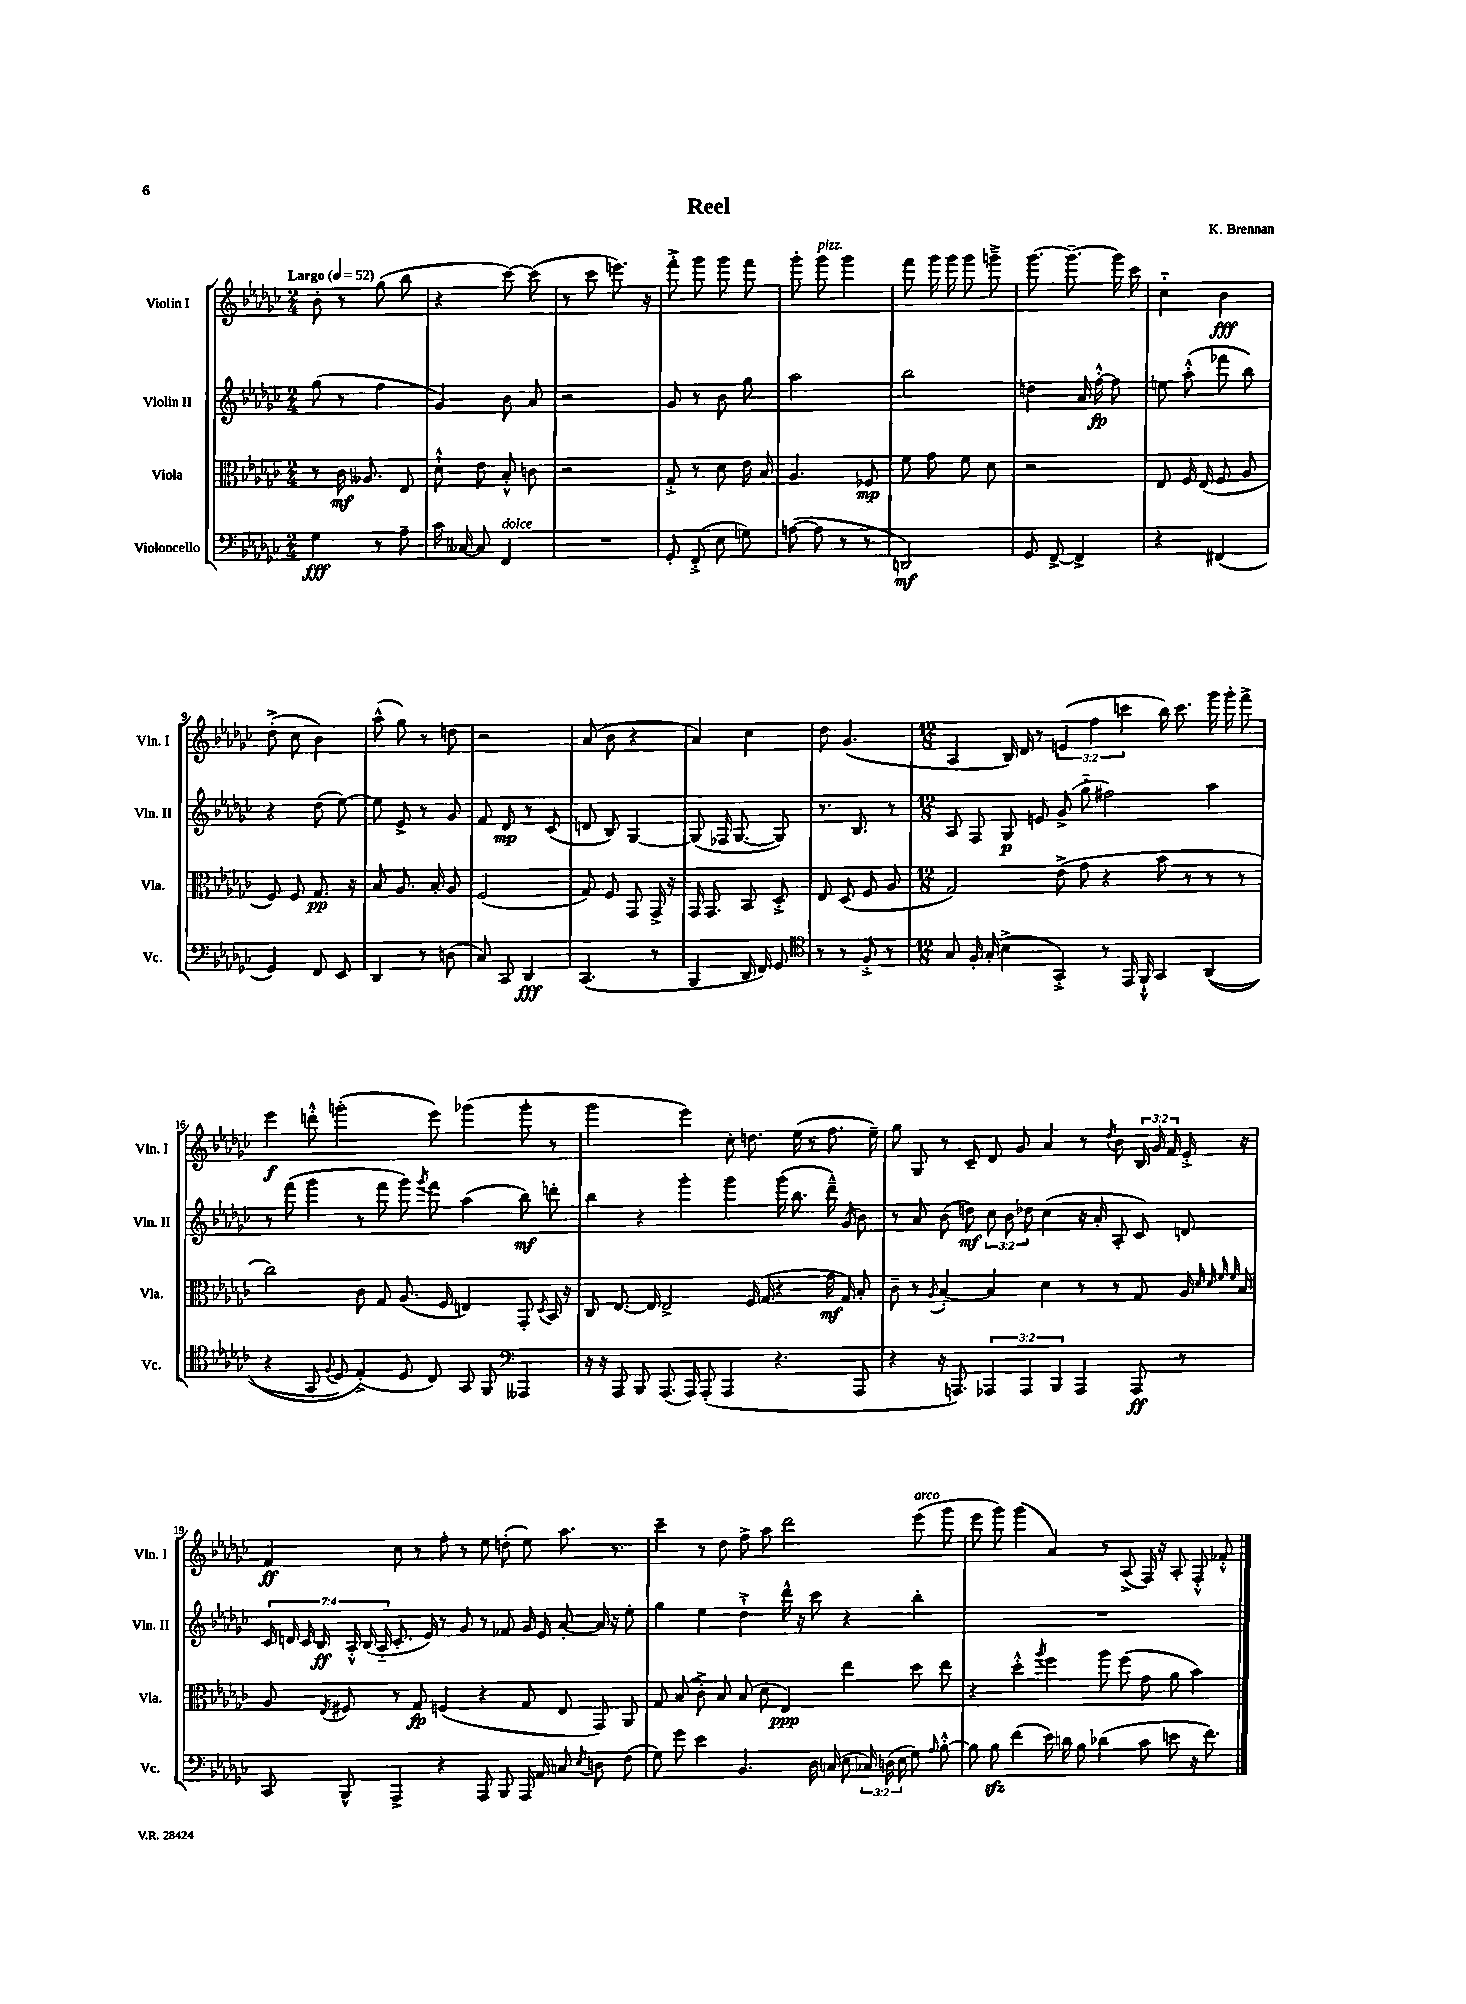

**kern	**kern	**kern	**kern
*staff4	*staff3	*staff2	*staff1
*clefF4	*clefC3	*clefG2	*clefG2
*k[b-e-a-d-g-c-]	*k[b-e-a-d-g-c-]	*k[b-e-a-d-g-c-]	*k[b-e-a-d-g-c-]
*M2/4	*M2/4	*M2/4	*M2/4
*MM52	*MM52	*MM52	*MM52
4G-	8r	(8gg-	8b-'
.	16c-	8r	8r
.	8.A--	.	.
8r	.	4ff	(8gg-
8A-~	8E-	.	8bb-
=	=	=	=
16c-	8d-`^^	4g-)	4r
[16C--	.	.	.
8C--]	8e-	.	.
4FF	8B-'^^	8b-	[8ccc-)
.	8c	8a-	(8ccc-]
=	=	=	=
2r	2r	2r	8r
.	.	.	8ccc-
.	.	.	8.eee)
.	.	.	16r
=	=	=	=
8GG-'	8G-'^	8g-	8fff'^
(8FF'^	8r	8r	8ggg-
8E-	8d-	8b-	8ggg-
8G)	16e-	8gg-	8fff
.	16B-	.	.
=	=	=	=
([8A	4.A-	2aa-	8ggg-'
8A]	.	.	8ggg-
8r	.	.	4ggg-
8r	8F-	.	.
=	=	=	=
2DD)	8f	2bb-	8fff
.	8g-	.	16ggg-
.	.	.	16ggg-
.	8f	.	8ggg-
.	8d-	.	8ggg~^
=	=	=	=
8GG-	2r	4dd	[8.ggg-
[8FF^	.	.	.
.	.	.	8.ggg-~_
4FF^]	.	16a-	.
.	.	[16ff'^^	.
.	.	8ff]	16ggg-]
.	.	.	16ccc-
=	=	=	=
4r	8E-	8ee	4cc-'~
.	16F	(8aa-'^^	.
.	(16E-	.	.
(4FF#	8F	8fff-	4b-
.	8A-	8bb-)	.
=	=	=	=
4GG-)	8F)	4r	(8dd-'^
.	8F	.	8cc-
8FF	8.G-	(8dd-	4b-)
8EE-	.	[8ee-)	.
.	16r	.	.
=	=	=	=
4DD-	8B-	8ee-]	(8aa-^^
.	8.A-	8e-^	8gg-)
8r	.	8r	8r
.	16B-'	.	.
(8D	8A-	8g-	8dd
=	=	=	=
8C-)	(2F	8f	2r
8CC-	.	8d-	.
4DD-	.	8r	.
.	.	(8c-	.
=	=	=	=
(4.CC-	8G-)	8d	(8a-
.	8F	8B-)	8b-
.	8GG-	[4G-	4r
8r	16GG-^	.	.
.	16r	.	.
=	=	=	=
4BBB-	16GG-	(8G-]	4a-)
.	8.GG-	.	.
.	.	16F-	.
.	.	[8.G-	.
16DD-	8BB-	.	4cc-
16FF)	.	.	.
8GG-	8D-'^	8G-])	.
=	=	=	=
*clefC4	*	*	*
8r	8E-	8.r	8dd-
8r	(8D-	.	(4.g-
.	.	8.B-	.
8F'^	8F	.	.
8r	8A-	8r	.
=	=	=	=
*M12/8	*M12/8	*M12/8	*M12/8
8G-	2G-)	8A-	4A-
16F'	.	8F	.
(16G-'	.	.	.
4B-^	.	8G-	16B-)
.	.	.	16d-
.	.	8e	8r
4GG-'^)	(8e-^	(8g-^	(6e
.	8g-	8gg-'~	.
.	.	.	6ff
8r	4r	2ff#)	.
.	.	.	6ccc
16EE-	.	.	.
16FF`^^	.	.	.
4GG-	8b-	.	16bb-)
.	.	.	8.ccc
.	8r	.	.
&((4AA-	8r	4aa-	16ggg-
.	.	.	16ggg-'
.	8r	.	8fff^
=	=	=	=
4r	2cc-)	8r	4eee-
.	.	(8fff	.
8GG-	.	4ggg-	8ddd'^^
8qqF	.	.	.
8D-)	.	.	(2ggg'
(4E-'^&)	8c-	8r	.
.	8G-	8fff	.
8D-	(8.A-	8ggg-)	.
.	.	8qggg-	.
8C-)	.	8fff	8eee-)
.	16F	.	.
8GG-	4E)	(4aa-	(4ggg-
8FF	.	.	.
*clefF4	*	*	*
4AAA--	8GG-'	8bb-)	8ggg-'
.	8qD-	.	.
.	16BB-	8ddd'	8r
.	16r	.	.
=	=	=	=
16r	8C-	4bb-	2ggg-
16r	.	.	.
8AAA-	[8.E-	.	.
8BBB-	.	4r	.
.	16E-]	.	.
(8.AAA-	2E-^	.	.
.	.	4ggg-'	4eee-)
16AAA-)	.	.	.
(8AAA-'	.	.	.
4AAA-	.	4ggg-	8cc-'
.	(16F	.	8.dd
.	16G-	.	.
4.r	4r	(16ggg-	.
.	.	8.bb-	(16ee-
.	.	.	8r
.	16g-	16ddd-~^^)	8.ff
.	16G-)	(16g-	.
8AAA-	8B-'	8b-)	.
.	.	.	16ee-~)
=	=	=	=
4r	8c-~	8r	8gg-
.	8r	8a-	8G-
.	8qA-	.	.
16r	[4B-'	(8b-	8r
8.AAA)	.	.	.
.	.	8dd)	8c-~
6AAA-	4B-]	12cc-	8d-
.	.	12b-	.
.	.	.	8g-
6AAA-	.	12dd-	.
.	4d-	(4cc-	4a-
6BBB-	.	.	.
4AAA-	8r	16r	8r
.	.	16a-'	.
.	.	.	8qdd-
.	8r	8A-'	8b-
8AAA-	8G-	8c-)	24B-
.	.	.	24g-
.	.	.	24f
8r	16A-	8d	16e-'^
.	32qqd-	.	.
.	32qqd-	.	.
.	32qqf	.	.
.	32qqf	.	.
.	16B-	.	16r
=	=	=	=
8CC-	8A-	28c-	4f
.	.	28d	.
.	.	28c-	.
.	.	28B-	.
.	8qE-	.	.
8BBB-^^	8F#	.	.
.	.	28A-'^^	.
.	.	(28B-	.
.	.	28A-'~	.
4AAA-^	8r	8.c-'	8cc-
.	8G-	.	8r
.	.	16e-)	.
4r	(4F	8r	8ff'
.	.	8g-	8r
8AAA-	4r	8r	8ee-
8BBB-	.	8f-	(8dd'
16AAA-	8G-	16g-	8ee-)
16AA-	.	16e-	.
8C	8E-	[8a-'	8.aa-
8qE-	.	.	.
8D	8GG-)	16a-]	.
.	.	16r	8.r
(8F	8AA-	8ee-'	.
=	=	=	=
8G-)	8G-	4gg-	4ccc-~
8g-	(8B-	.	.
4e-	8c-'^)	4ee-	8r
.	8B-	.	8dd-
4.BB-	(8B-	4dd-`^	8ff^
.	8d-	.	8aa-
.	4E-)	16ddd-^^	2ddd-
.	.	16r	.
16D-	.	8ccc-	.
(16C	.	.	.
8E-	4ee-	4r	.
24C-)	.	.	.
(24D	.	.	.
24E-	.	.	.
8G-)	8dd-	4bb-'	(8eee-
16qqA-	.	.	.
[8B-'^^	8ee-	.	8ggg-
=	=	=	=
8B-]	4r	1.r	8eee-
8B-	.	.	8ggg-)
(4f	4dd-'^^	.	(4ggg-
.	8qaa-	.	.
16e-)	4ff	.	4a-)
16d	.	.	.
8B-	.	.	.
(4d-	8aa-	.	8r
.	(8ff	.	(8A-^
8c-	8g-	.	16F)
.	.	.	16r
8e	8a-	.	8A-'
16r	4b-)	.	8F'^^
8.f)	.	.	.
.	.	.	8f-'^^
==	==	==	==
*-	*-	*-	*-
